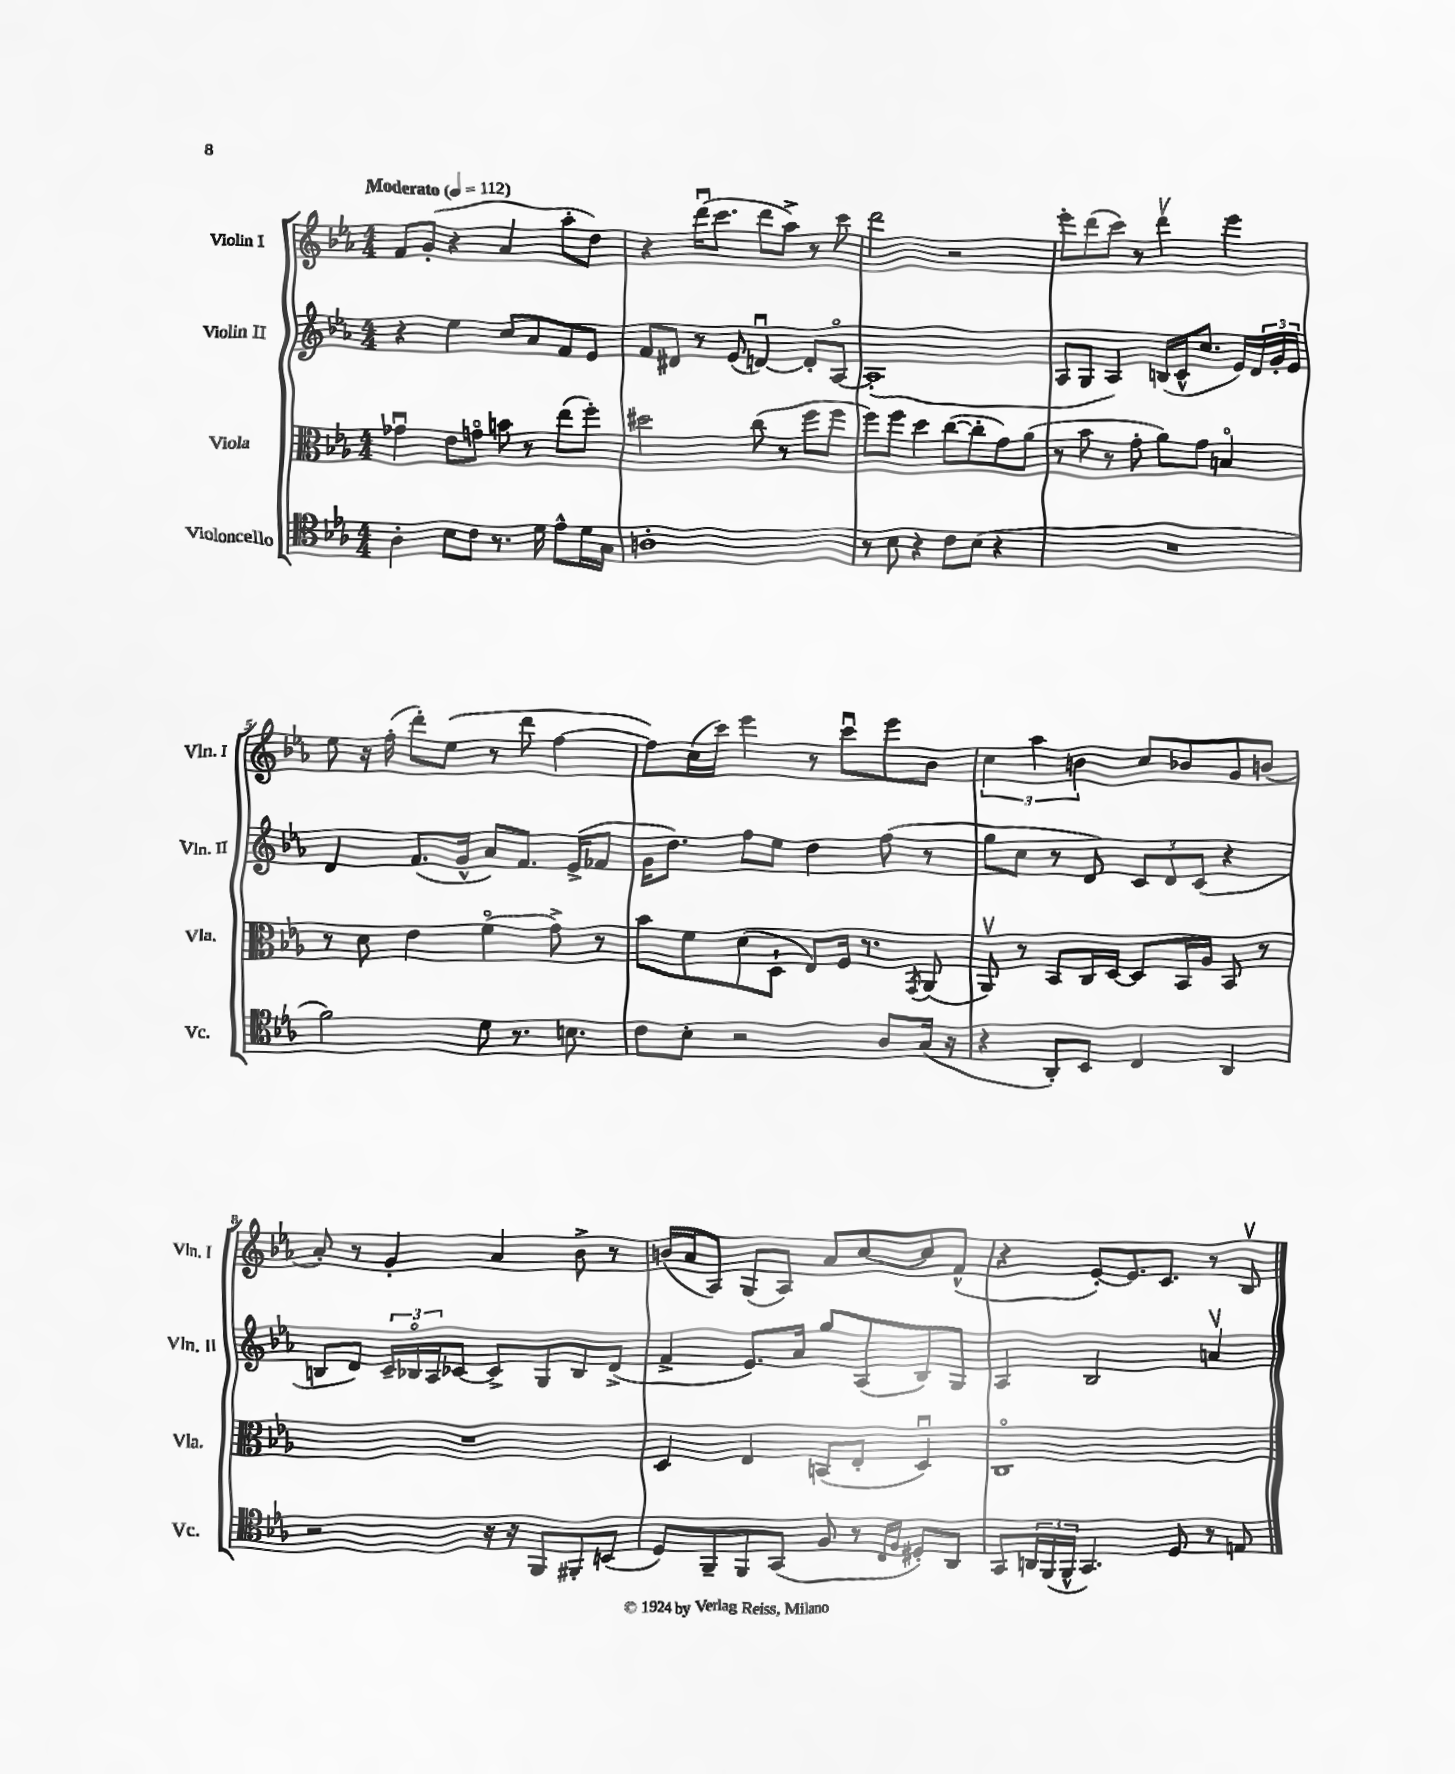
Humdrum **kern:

**kern	**kern	**kern	**kern
*staff4	*staff3	*staff2	*staff1
*clefC4	*clefC3	*clefG2	*clefG2
*k[b-e-a-]	*k[b-e-a-]	*k[b-e-a-]	*k[b-e-a-]
*M4/4	*M4/4	*M4/4	*M4/4
*MM112	*MM112	*MM112	*MM112
4A-'	4g-u	4r	8f
.	.	.	(8g'
8B-	8e-	4ee-	4r
8c	8go	.	.
8.r	8b	8cc	4a-
.	8r	8a-	.
16d	.	.	.
8e-^^	(8ee-	8f	8aa-'
16d	8ff')	8e-	8dd)
16G	.	.	.
=	=	=	=
1A'	2dd#	8f	4r
.	.	8d#	.
.	.	8r	(16dddu
.	.	.	8.ccc
.	.	(8e-	.
.	(8cc	[4du)	8ddd
.	8r	.	8aa-^)
.	8ff	8d']	8r
.	8ff	[8A-o	8ccc
=	=	=	=
8r	8ff)	(1A-']	2ddd
8B-	8ff	.	.
4r	4dd	.	.
8c	([8cc	.	2r
(8B-	8cc']	.	.
4r	8g)	.	.
.	(8a-	.	.
=	=	=	=
1r	8r	8A-	8eee-'
.	8b-	8G	(8ddd
.	8r	4A-)	8ccc)
.	8g'	.	8r
.	8a-)	(16B	4dddv
.	.	16c^^	.
.	8g	8.cc	.
.	4Bo	.	4eee-
.	.	16e-)	.
.	.	24d	.
.	.	24g'	.
.	.	24e-	.
=	=	=	=
2f)	8r	4d	8ee-
.	8d	.	16r
.	.	.	(16ff'
.	4e-	(8.f	8ddd')
.	.	.	(8ee-
.	.	16g^^	.
8d	(4fo	8a-)	8r
8.r	.	8.f	8ddd
.	8g^)	.	[4ff
8.B	.	(16e-^	.
.	8r	8f-	.
=	=	=	=
8c	8b-	16g	8ff])
.	.	8.dd)	.
8B-'	8f	.	(16cc
.	.	.	16ccc)
2r	(8d	8ff	4eee-
.	8D`	8ee-	.
.	8E-)	4dd	8r
.	16F	.	8cccu
.	8.r	.	.
8A-	.	(8ff	8eee-
.	8qGG	.	.
(16G	(8AA-	8r	8b-
16r	.	.	.
=	=	=	=
4r	8AA-v)	8gg	6cc
.	8r	8cc	.
.	.	.	6aa-
8AA-')	8BB-	8r	.
.	.	.	6b
8BB-	16C	8d)	.
.	[16D	.	.
4C	8D]	12c	8cc
.	.	12d	.
.	16BB-	.	8b-
.	.	(12c	.
.	16A-	.	.
4AA-	8BB-	4r	8g
.	8r	.	(8b
=	=	=	=
2r	1r	8B	8a-')
.	.	8d)	8r
.	.	24c~	4g'
.	.	24B-o	.
.	.	24A-	.
.	.	[8c-	.
16r	.	8c-^]	4a-
16r	.	.	.
8FF	.	8G	.
8FF#'	.	8B-	8b-^
(8BB	.	(8d^	8r
=	=	=	=
8D)	4D	4f^	(16b
.	.	.	16a-
8FF~	.	.	8A-)
8FF	4E-	8.e-)	(8G
(8GG	.	.	8A-)
.	.	16a-	.
8F	(8BB	8gg	8a-
8r	8E-'	(8A-	[8cc
16qqC	.	.	.
16qqF	.	.	.
8D#')	4Du)	8B-)	8cc]
8AA-	.	8G	(8f^^
=	=	=	=
8GG	1Co	4A-	4r
24AA	.	.	.
(24FF	.	.	.
24FF^^	.	.	.
4.GG)	.	2B-	[8e-')
.	.	.	8.e-]
.	.	.	8.c
8D	.	.	.
8r	.	4av	8r
8E	.	.	8B-v
==	==	==	==
*-	*-	*-	*-
